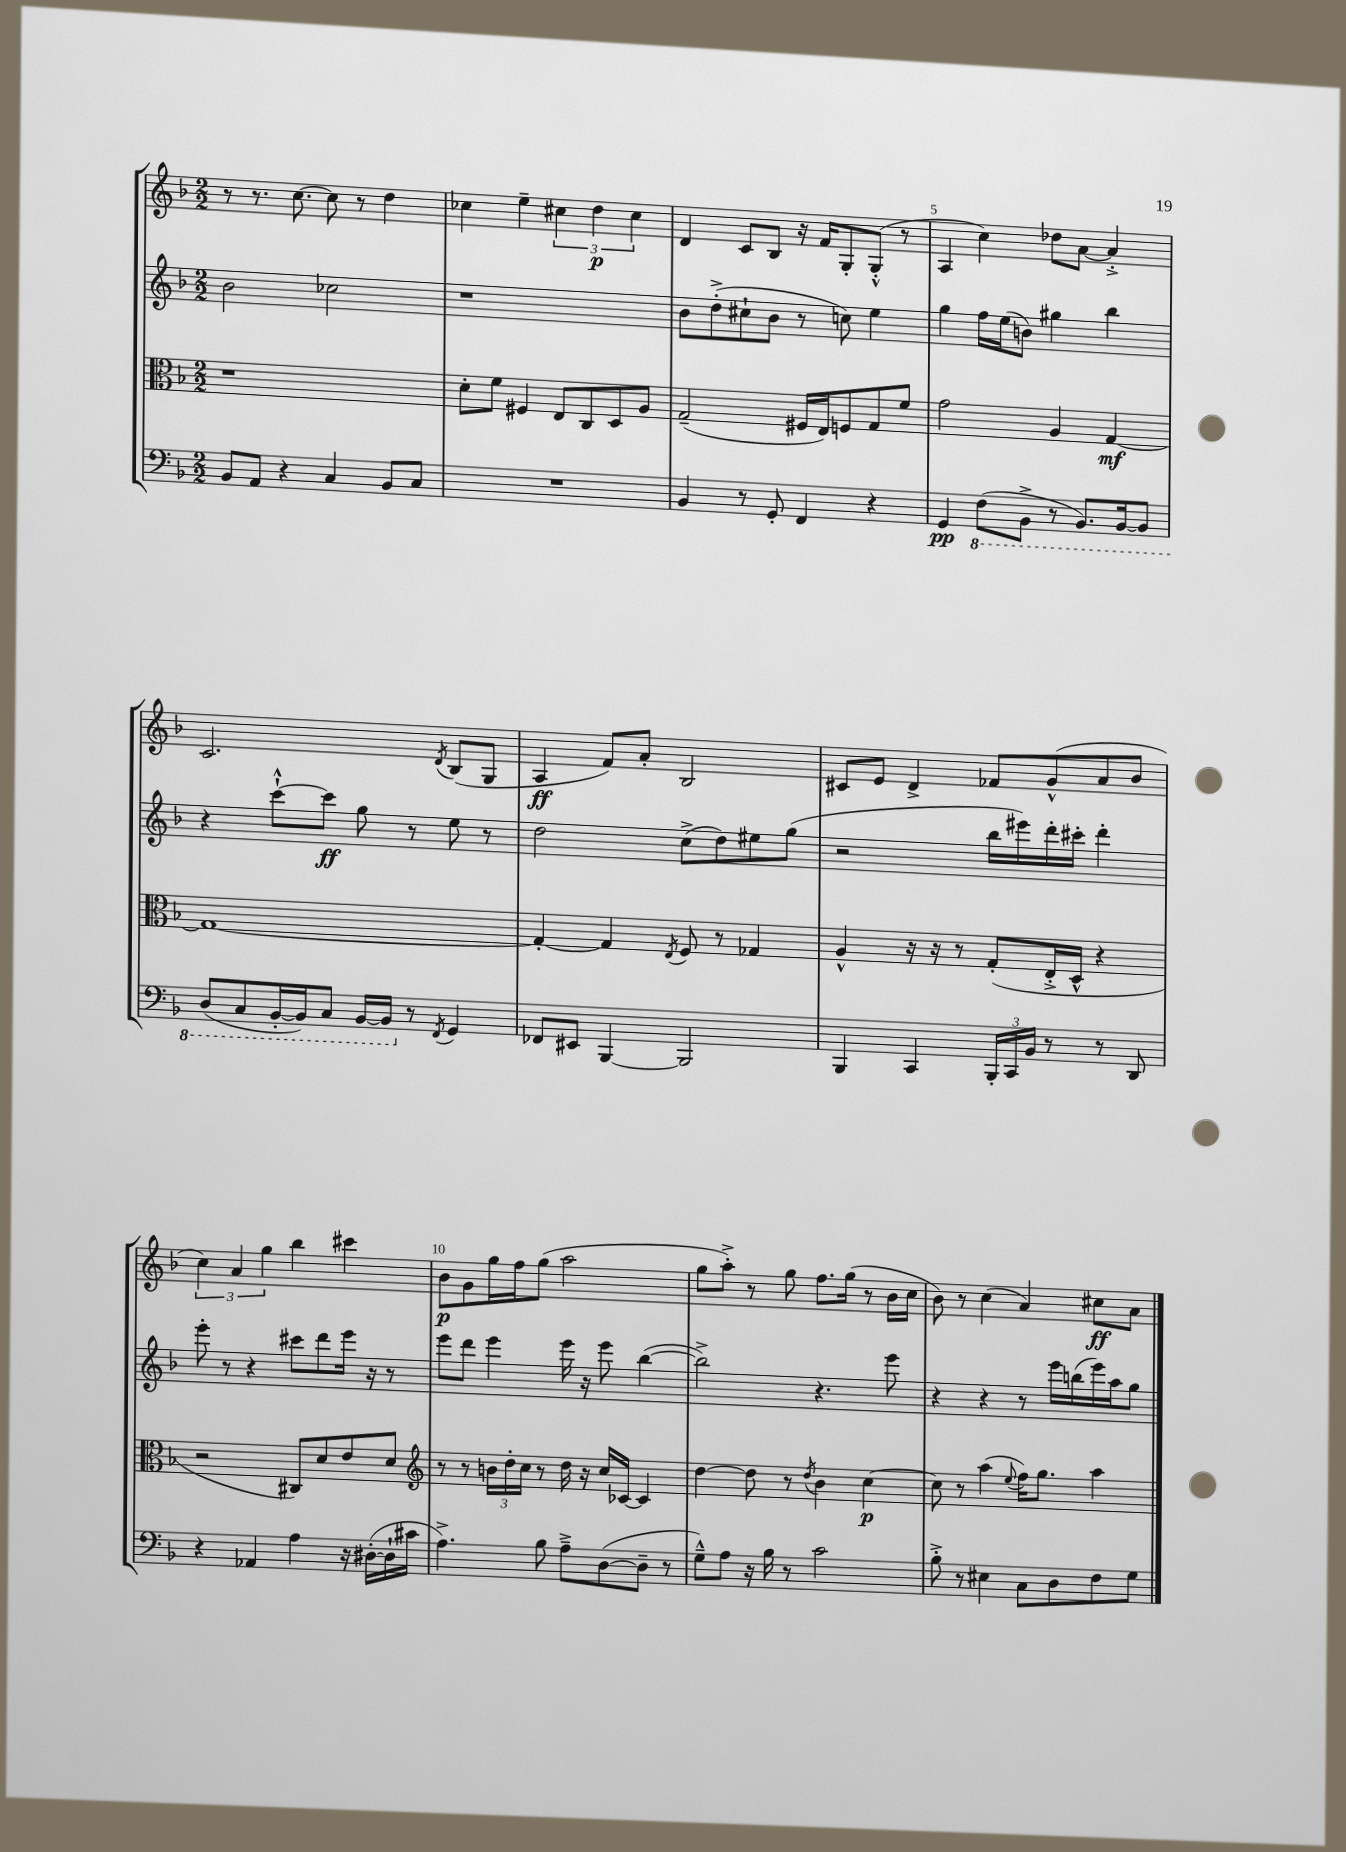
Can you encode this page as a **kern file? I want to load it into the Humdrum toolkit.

**kern	**kern	**kern	**kern
*staff4	*staff3	*staff2	*staff1
*clefF4	*clefC3	*clefG2	*clefG2
*k[b-]	*k[b-]	*k[b-]	*k[b-]
*M2/2	*M2/2	*M2/2	*M2/2
8BB-	1r	2b-	8r
8AA	.	.	8.r
4r	.	.	.
.	.	.	[8.cc
4C	.	2cc-	8cc]
.	.	.	8r
8BB-	.	.	4dd
8C	.	.	.
=	=	=	=
1r	8d'	1r	4cc-
.	8f	.	.
.	4F#	.	4ee~
.	8E	.	6cc#
.	8C	.	.
.	.	.	6dd
.	8D	.	.
.	.	.	6cc#
.	8A	.	.
=	=	=	=
4BB-	(2G~	8b-	4d
.	.	(8dd'^	.
8r	.	8cc#`	8c
8GG'	.	8b-	8B-
4FF	16F#	8r	16r
.	16E)	.	16f
.	8F	8cc)	8G'
4r	8G	4ee	(8G'^^
.	8f	.	8r
=	=	=	=
4GG	2g	4gg	4A
(8FF	.	16ff	4cc)
.	.	(16ee	.
8BBB-^	.	8b)	.
8r	4A	4gg#	8dd-
8.BBB-)	.	.	[8a
.	[4G	4bb-	4a'^]
[16BBB-	.	.	.
8BBB-]	.	.	.
=	=	=	=
(8DD	1G_	4r	2.c
8CC	.	.	.
[16BBB-'	.	[8ccc`^^	.
16BBB-])	.	.	.
8CC	.	8ccc]	.
[16BBB-	.	8gg	.
16BBB-]	.	.	.
8r	.	8r	.
8qFF	.	.	8qd
4GG	.	8ee	(8B-
.	.	8r	8G
=	=	=	=
8FF-	4G'_	2dd	4A
8EE#	.	.	.
[4BBB-	4G]	.	8f)
.	.	.	8a'
.	8qE	.	.
2BBB-]	8F	(8cc^	2B-
.	8r	8dd)	.
.	4G-	8ee#	.
.	.	(8gg	.
=	=	=	=
4BBB-	4A^^	2r	8c#
.	.	.	8e
4CC	16r	.	4d^
.	16r	.	.
.	8r	.	.
24BBB-'	(8G'	16bb-	8f-
24CC	.	.	.
.	.	16eee#)	.
24BB-	.	.	.
8r	16E'^	16ddd'	(8g^^
.	16D^^	16ccc#'	.
8r	4r	4ddd'	8a
8DD	.	.	8b-
=	=	=	=
4r	2r	8eee'	6cc)
.	.	8r	.
.	.	.	6a
4AA-	.	4r	.
.	.	.	6gg
4A	8C#)	8ccc#	4bb-
.	8d	8ddd	.
16r	8e	16eee	4ccc#
([16D#'	.	16r	.
16D#`]	8d	8r	.
16c#	.	.	.
=	=	=	=
*	*clefG2	*	*
4.A^)	8r	8eee	8b-
.	8r	8ddd	8g
.	24b	4eee	16gg
.	24dd'	.	.
.	.	.	16ff
.	24cc	.	.
8B-	8r	.	(8gg
8A~^	16dd	16eee	2aa
.	16r	16r	.
([8D	16cc	8eee	.
.	[16c-	.	.
8D~]	4c-]	([4bb-	.
8r	.	.	.
=	=	=	=
8G~^^)	[4dd	2bb-^])	8gg
8A	.	.	8aa'^)
16r	8dd]	.	8r
16B-	.	.	.
8r	8r	.	8gg
.	8qdd	.	.
2c	4b-	4.r	8.ff
.	.	.	(16gg
.	[4cc	.	8r
.	.	8eee	16b-
.	.	.	16cc
=	=	=	=
8B-'^	8cc]	4r	8b-)
8r	8r	.	8r
4E#	(4aa	4r	(4cc
.	8qqee	.	.
8C	16ff)	8r	4a)
.	8.gg	.	.
8D	.	16eee	.
.	.	(16bb	.
8F	4aa	16eee)	8cc#
.	.	16aa	.
8G	.	8gg	8a
==	==	==	==
*-	*-	*-	*-
